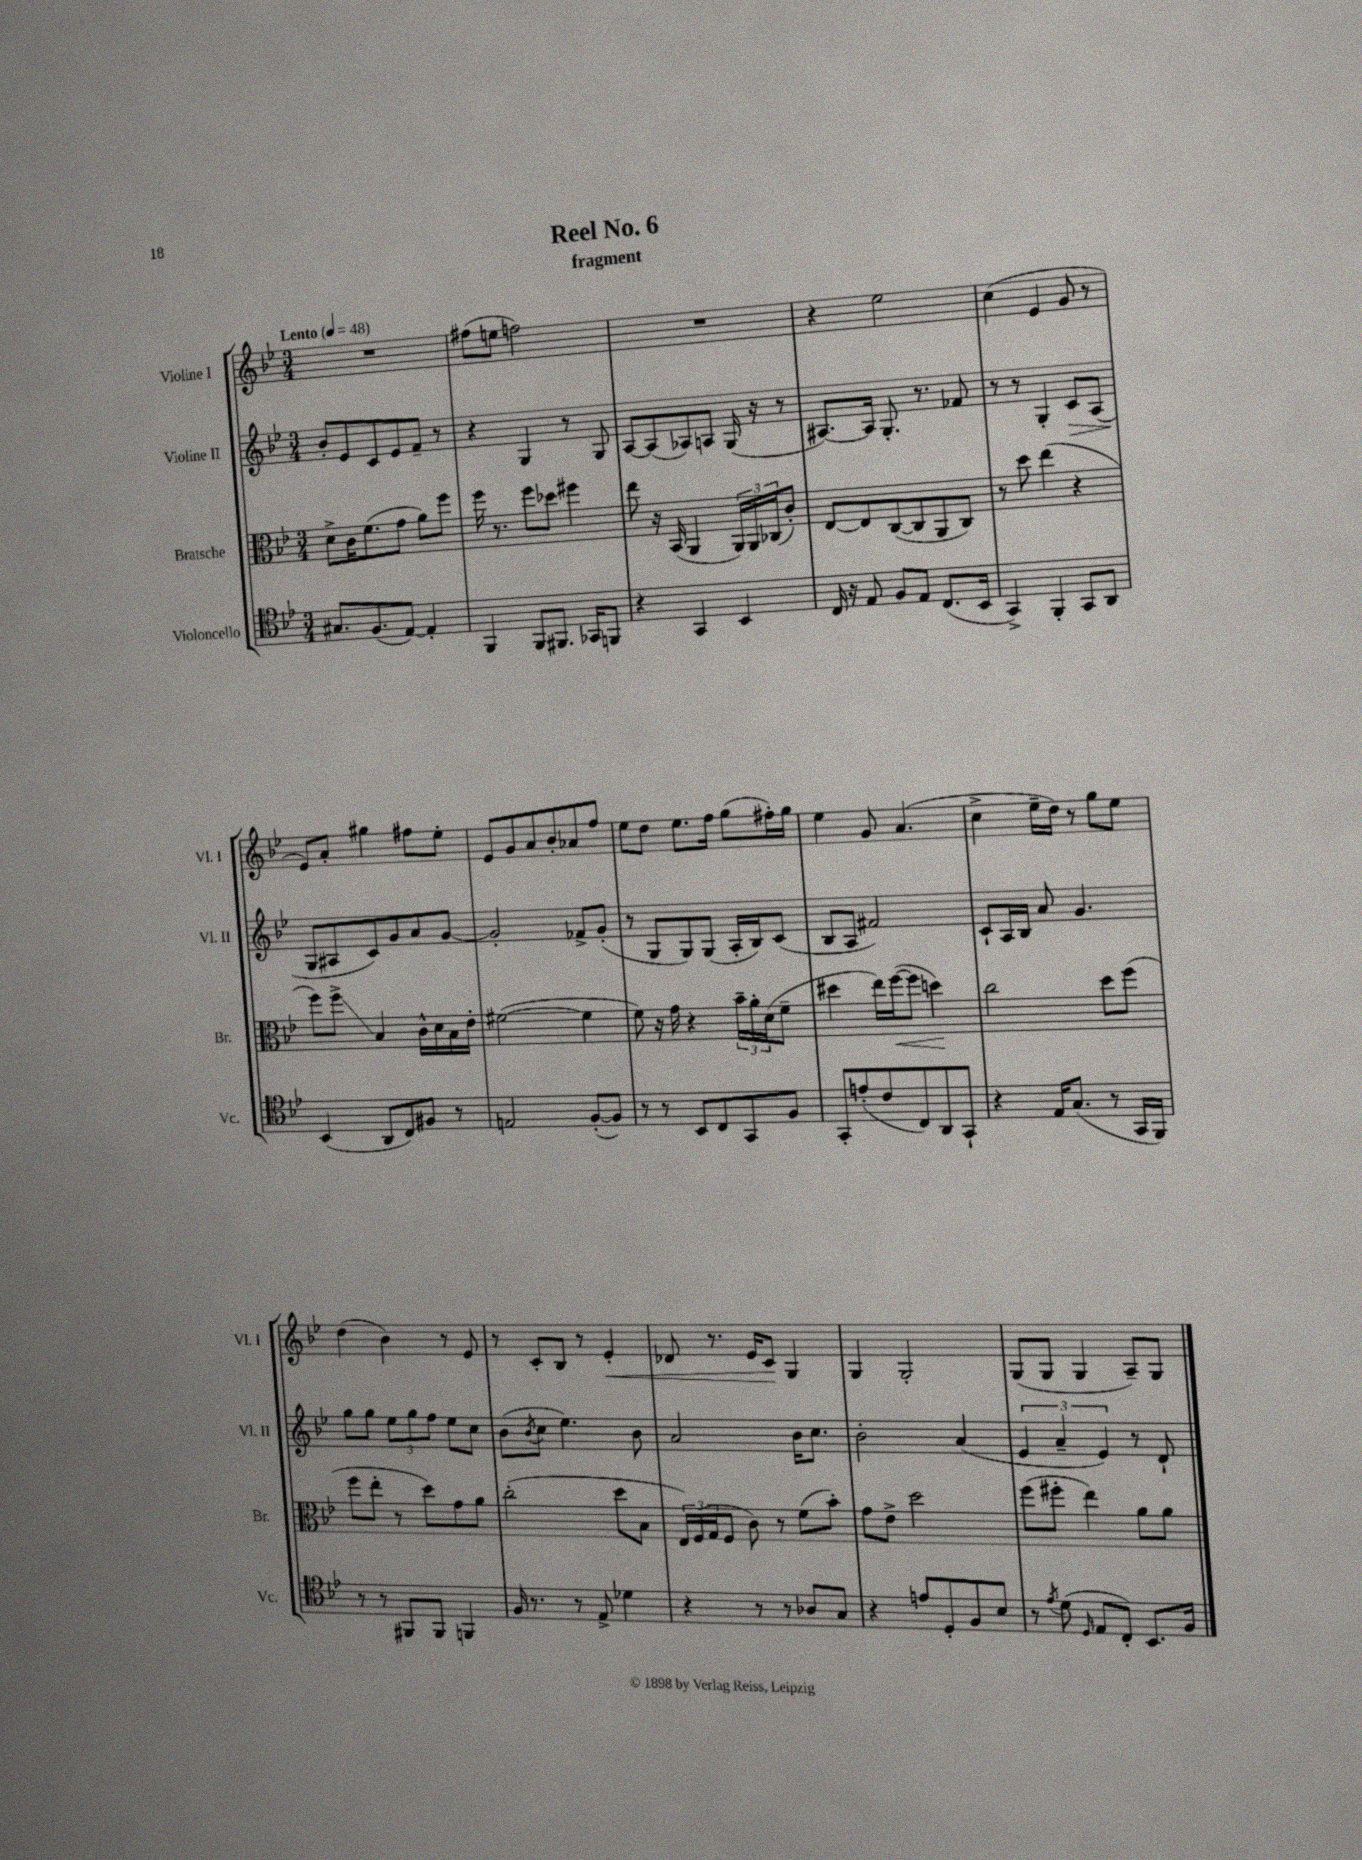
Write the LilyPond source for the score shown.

\header { title = "Reel No. 6" subtitle = "fragment" }
<<
\new StaffGroup <<
\new Staff = "s0" \with { instrumentName = "Violine I" shortInstrumentName = "Vl. I" } {
    \clef treble \key bes \major \numericTimeSignature \time 3/4 \tempo "Lento" 4 = 48
    R2. |
    fis''8( e''8 f''2) |
    R2. |
    r4 ees''2 |
    c''4( ees'4 g'8 r8 |
    ees'8) a'8-. gis''4 fis''8 ees''8-. |
    ees'8 g'8 a'8 bes'8-. aes'8 f''8 |
    ees''8 d''8 ees''8. f''16 g''8( fis''16-.) g''16 |
    ees''4 g'8 a'4.( |
    c''4-> ees''16-- d''16) r8 g''8 ees''8 |
    d''4( bes'4) r8 ees'8 |
    r8 c'8-. bes8 r8 ees'4-.\< |
    des'8 r8. ees'16 c'8\! g4 |
    g4 g2-. |
    g8( g8 g4 a8--) g8 \bar "|." |
}
\new Staff = "s1" \with { instrumentName = "Violine II" shortInstrumentName = "Vl. II" } {
    \clef treble \key bes \major \numericTimeSignature \time 3/4
    bes'8-. ees'8 c'8 ees'8 f'8-- r8 |
    r4 g4 r8 g8 |
    a8~ a8( aes8) a8 g16( r16 r8 |
    ais8.~) ais16 g8.-. r8. fes'8 |
    r8 r8 g4-. c'8\> a8( |
    g8\! ais8 c'8) g'8 a'8 g'8~ |
    g'2-. fes'8-> g'8-.( |
    r8 g8 g8) g8( a16-. bes16) c'8( |
    bes8 a8 fis'2) |
    c'8-! a16 bes16 a'8 g'4. |
    g''8 g''8 \tuplet 3/2 { ees''8 g''8 f''8 } ees''8 c''8 |
    bes'8( \acciaccatura { bes'8 } c''8 ees''4.) bes'8 |
    a'2 bes'16 c''8. |
    bes'2-. a'4( |
    \tuplet 3/2 { ees'4 a'4-- ees'4) } r8 d'8-! \bar "|." |
}
\new Staff = "s2" \with { instrumentName = "Bratsche" shortInstrumentName = "Br." } {
    \clef alto \key bes \major \numericTimeSignature \time 3/4
    d'8-> c'16 f'8.( g'8 a'8) f''8 |
    f''16 r8. f''8 des''8 fis''4 |
    ees''8 r16 bes,16( a,4 \tuplet 3/2 { a,16) a,16 ces16( } c'8-.) |
    ees8~ ees8 c8~( c8 a,8 c8) |
    r8 d''8 ees''4( r4 |
    f''8) f''8->\glissando bes4 c'16-^ d'16 bes16 ees'16-. |
    fis'2~( fis'4 |
    f'8) r16 g'16 r4 \tuplet 3/2 { bes'16-- a'16-. d'16( } f'8-- |
    dis''4 ees''16) f''16~\<( f''8 d''4\!) |
    c''2 d''8 f''8( |
    f''8 ees''8-. r8 d''8) g'8 a'8 |
    c''2-.( d''8 bes8 |
    \tuplet 3/2 { ees16) f16( g16 } f8 c'8) r8 f'8( bes'8-.) |
    g'8 ees'8-> d''2 |
    f''8( fis''8-. ees''4) a'8 a'8 \bar "|." |
}
\new Staff = "s3" \with { instrumentName = "Violoncello" shortInstrumentName = "Vc." } {
    \clef tenor \key bes \major \numericTimeSignature \time 3/4
    gis8. f8.( ees8~) ees4-. |
    f,4 f,8 fis,8. ges,16 f,8 |
    r4 g,4 bes,4 |
    c16 r16 ees8 f8 ees8 c8.( bes,16 |
    g,4->) f,4-. g,8 a,8 |
    bes,4( a,8 c8) fis8 r8 |
    e2 f8~-.( f8) |
    r8 r8 bes,8 c8 g,8 f8 |
    g,8-. e'8-.( c'8 c8) a,8 g,8-! |
    r4 ees16 g8.( r8 g,16 f,16) |
    r8 r8 fis,8 fis,8 f,4 |
    f16 r8. r8 ees8-> des'4 |
    r4 r8 r8 aes8 g8 |
    r4 e'8 d8-. f8 bes8 |
    r8 \acciaccatura { ees'8 } d'8( \grace { d16 } ees8 c8-.) bes,8. f16 \bar "|." |
}
>>
>>
\layout { \context { \Score \remove "Bar_number_engraver" } }
